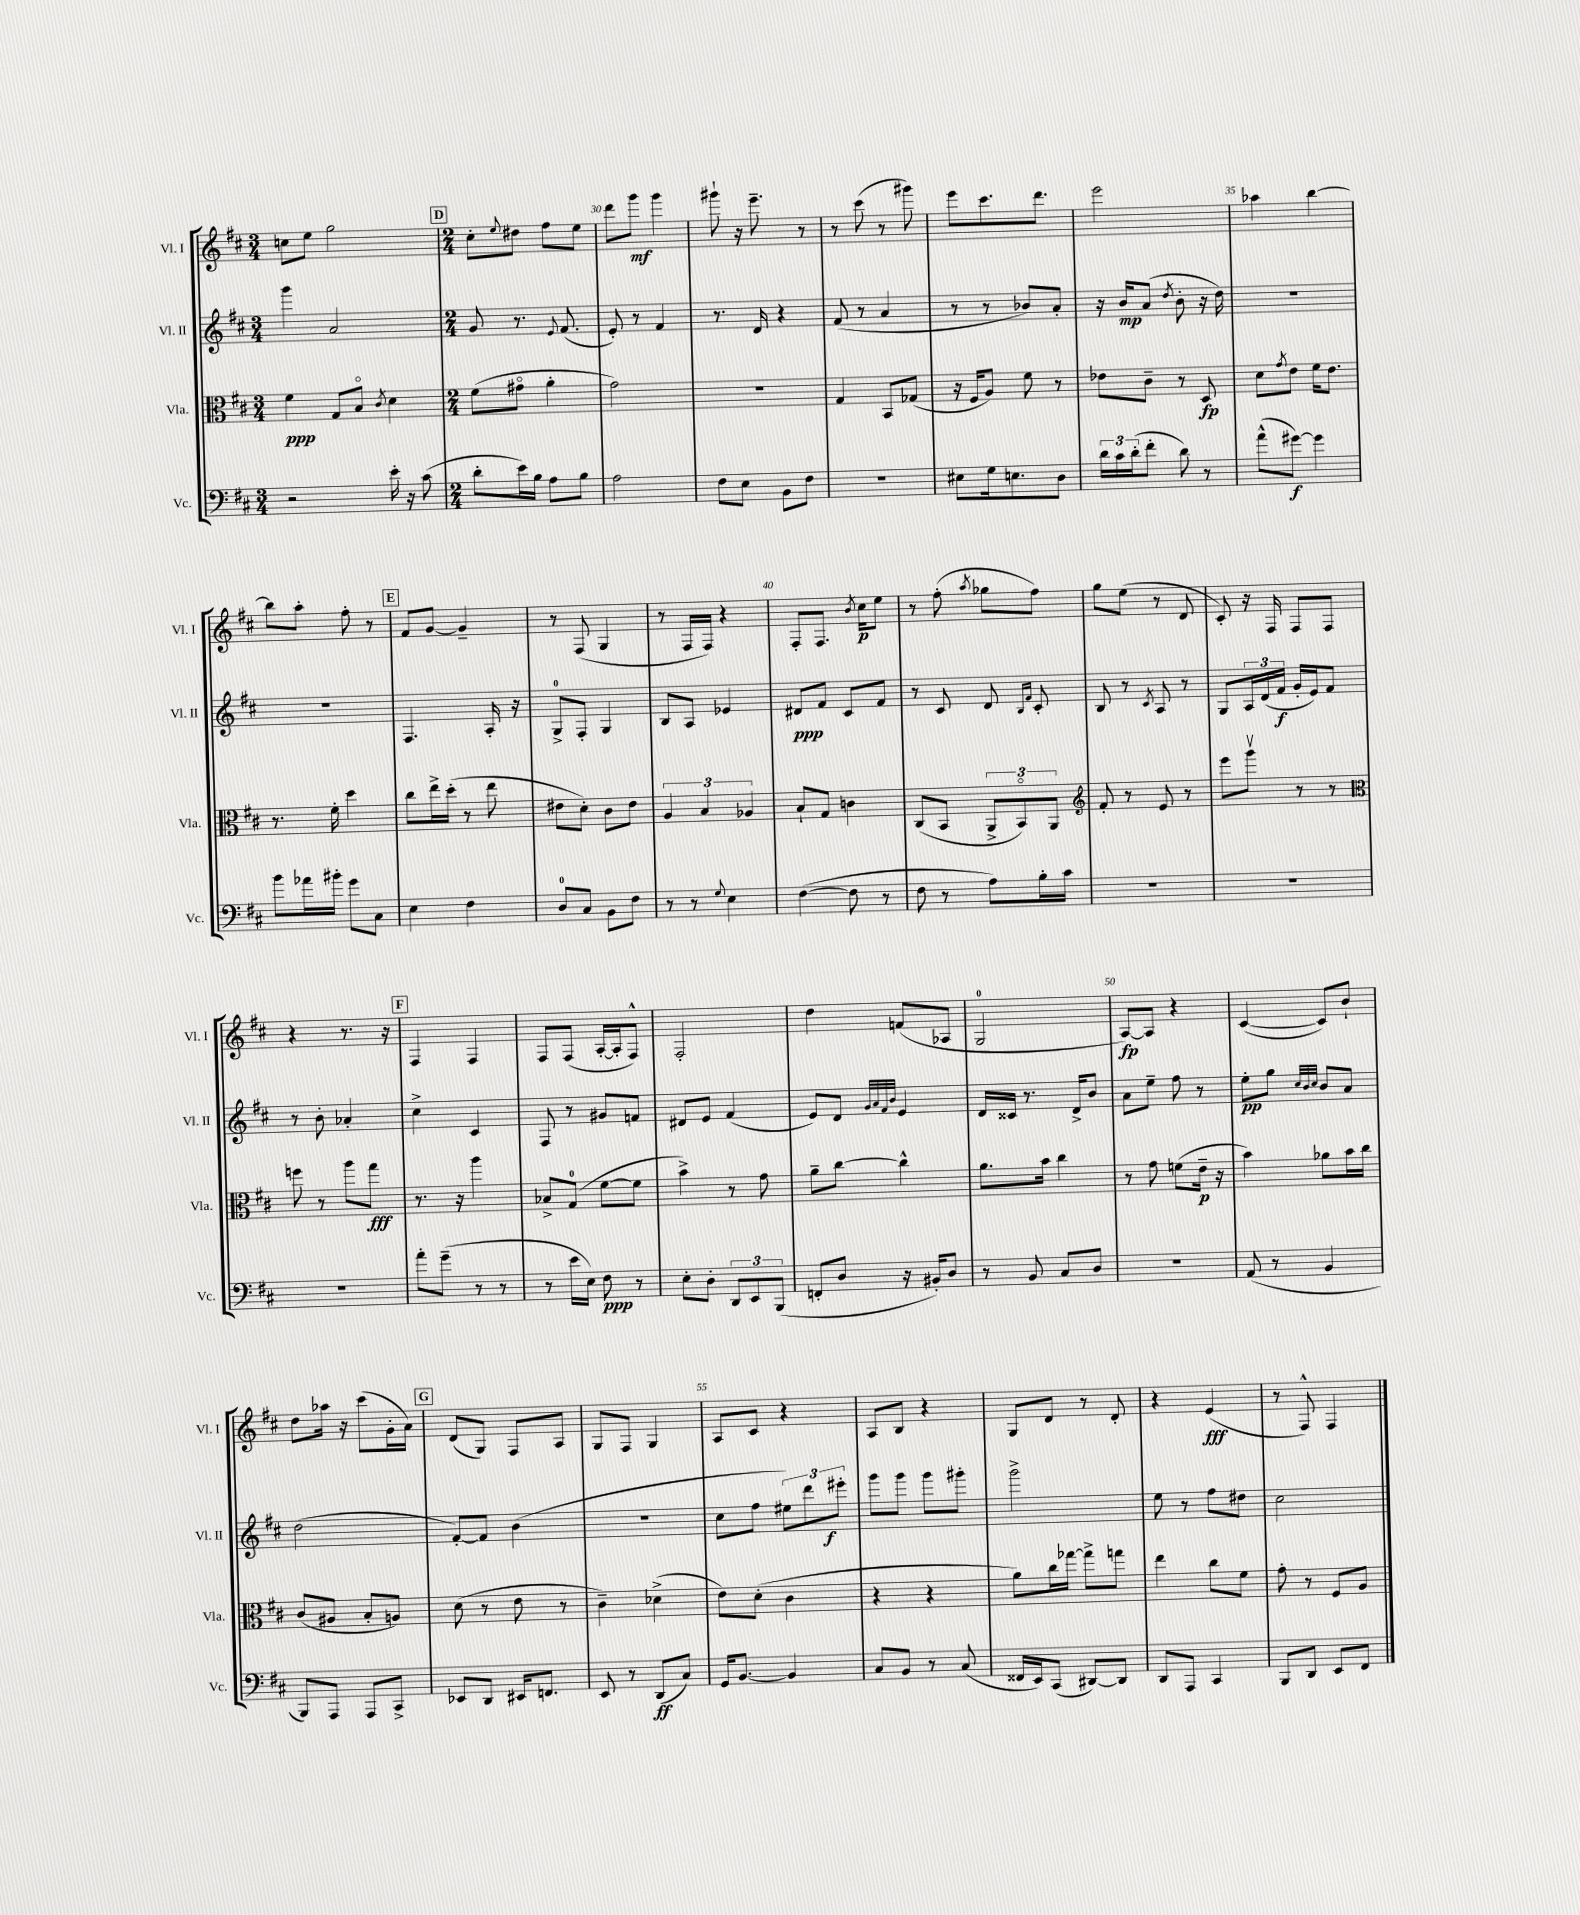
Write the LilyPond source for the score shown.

<<
\new StaffGroup <<
\new Staff = "s0" \with { instrumentName = "Vl. I" shortInstrumentName = "Vl. I" } {
    \clef treble \key d \major \numericTimeSignature \time 3/4
    c''8 e''8 g''2 |
    \mark \markup { \box "D" } \numericTimeSignature \time 2/4 cis''8-. \appoggiatura { e''8 } dis''8 fis''8 e''8 |
    d'''8 g'''8\mf g'''4 |
    gis'''8-! r16 e'''8.-- r8 |
    r8 cis'''8( r8 gis'''8) |
    e'''8 cis'''8. d'''8. |
    e'''2 |
    aes''4 b''4~ |
    b''8 a''8-. fis''8-. r8 |
    \mark \markup { \box "E" } fis'8 g'8~ g'4-- |
    r8 fis8( g4 |
    r8 fis16 fis16) r4 |
    fis8-. fis8. \acciaccatura { b'8 } cis''16\p e''8 |
    r8 fis''8-.( \acciaccatura { a''8 } ges''8 fis''8) |
    g''8 e''8( r8 d'8 |
    cis'8-.) r16 fis16 fis8 fis8 |
    r4 r8. r16 |
    \mark \markup { \box "F" } fis4 fis4 |
    fis8 fis8( a16~-. a16-. fis8-^) |
    fis2-. |
    d''4 f'8( aes8 |
    g2-0 |
    a8~\fp) a8 r4 |
    cis'4~( cis'8) b'8-! |
    d''8 aes''16 r16 cis'''8( g'16-. a'16) |
    \mark \markup { \box "G" } d'8( g8) fis8 a8 |
    g8 fis8 g4 |
    a8 cis'8 r4 |
    a8 b8 r4 |
    g8 d'8 r8 d'8-. |
    r4 e'4\fff( |
    r8 fis8-^) fis4 \bar "|." |
}
\new Staff = "s1" \with { instrumentName = "Vl. II" shortInstrumentName = "Vl. II" } {
    \clef treble \key d \major \numericTimeSignature \time 3/4
    g'''4 a'2 |
    \mark \markup { \box "D" } \numericTimeSignature \time 2/4 g'8 r8. \appoggiatura { e'8 } fis'8.( |
    e'8-.) r8 fis'4 |
    r8. d'16 r4 |
    fis'8( r8 a'4 |
    r8 r8 bes'8) a'8-. |
    r16 b'16\mp a'8( \acciaccatura { d''8 } b'8-. r16 d''16) |
    R2 |
    R2 |
    \mark \markup { \box "E" } fis4. a16-. r16 |
    g8-0-> fis8-. g4 |
    b8 a8 ees'4 |
    dis'8\ppp fis'8 cis'8 fis'8 |
    r8 cis'8 d'8 \grace { b16 fis'16 } cis'8-. |
    b8 r8 \acciaccatura { cis'8 } a8 r8 |
    g8 \tuplet 3/2 { a16 d'16( fis'16\f } g'16-. e'16) fis'8 |
    r8 b'8-. aes'4-. |
    \mark \markup { \box "F" } cis''4-> cis'4 |
    fis8 r8 gis'8 f'8 |
    dis'8 e'8 fis'4( |
    e'8) d'8 \grace { g'32 a'32 fis'32 b'32 } e'4 |
    d'16 cisis'16 r8. d'16-> b'8 |
    a'8 e''8-- fis''8 r8 |
    e''8-.\pp g''8 \grace { cis''32 b'32 cis''32 } b'8 a'8 |
    d''2( |
    \mark \markup { \box "G" } fis'8~-.) fis'8 b'4( |
    R2 |
    cis''8 fis''8 \tuplet 3/2 { eis''8) d'''8 eis'''8-.\f } |
    g'''8 g'''8 g'''8 gis'''8-. |
    g'''2-> |
    e''8 r8 fis''8 dis''8 |
    cis''2 \bar "|." |
}
\new Staff = "s2" \with { instrumentName = "Vla." shortInstrumentName = "Vla." } {
    \clef alto \key d \major \numericTimeSignature \time 3/4
    fis'4\ppp g8 b8\flageolet \acciaccatura { cis'8 } d'4 |
    \mark \markup { \box "D" } \numericTimeSignature \time 2/4 fis'8( gis'8\flageolet a'4-. |
    g'2) |
    r2 |
    g4 b,8 ges8( |
    r16 fis16 a8) fis'8 r8 |
    ees'8 cis'8-- r8 d8\fp |
    d'8 \acciaccatura { g'8 } e'8 fis'16 e'8. |
    r8. fis'16-. d''4 |
    \mark \markup { \box "E" } cis''8 e''16-> d''16-.( r8 e''8 |
    eis'8 d'8-.) cis'8 eis'8 |
    \tuplet 3/2 { a4 b4 aes4 } |
    b8-! g8 c'4 |
    cis8( b,8 \tuplet 3/2 { a,8-> b,8\flageolet) a,8 } |
    \clef treble fis'8-. r8 e'8 r8 |
    e'''8 g'''8\upbow r8 r8 |
    \clef alto f''8 r8 a''8 g''8\fff |
    \mark \markup { \box "F" } r8. r16 a''4 |
    bes8-> g8-0( fis'8~ fis'8 |
    b'4->) r8 g'8 |
    a'8-- cis''8~ cis''4-^ |
    a'8. b'16 cis''4 |
    r8 g'8 f'8( e'16--\p r16 |
    b'4) aes'8 b'16 cis''16 |
    cis'8( ais8 b8-. a8) |
    \mark \markup { \box "G" } d'8( r8 e'8 r8 |
    cis'4--) des'4->( |
    e'8) d'8-.( cis'4 |
    r4 r4 |
    a'8) cis''16 ges''16~ ges''8-> g''8 |
    e''4 cis''8 fis'8 |
    g'8-. r8 fis8 a8 \bar "|." |
}
\new Staff = "s3" \with { instrumentName = "Vc." shortInstrumentName = "Vc." } {
    \clef bass \key d \major \numericTimeSignature \time 3/4
    r2 e'16-. r16 cis'8( |
    \mark \markup { \box "D" } \numericTimeSignature \time 2/4 d'8-. e'16) b16 a8 b8 |
    a2 |
    fis8 e8 b,8 fis8 |
    R2 |
    eis8 g16 e8. d8 |
    \tuplet 3/2 { d'16 cis'16 d'16-.( } fis'8-. d'8) r8 |
    a'8-^( gis'8~\f) gis'4 |
    b'8 aes'16 bis'16-. g'8 cis8 |
    \mark \markup { \box "E" } e4 fis4 |
    d8-0 cis8 b,8 fis8 |
    r8 r8 \appoggiatura { g8 } e4 |
    fis4~( fis8 r8 |
    fis8 r8 a8) b16-. cis'16 |
    R2 |
    R2 |
    R2 |
    \mark \markup { \box "F" } a'8-. g'8--( r8 r8 |
    r8 e'16 e16) fis8\ppp r8 |
    e8-. d8-. \tuplet 3/2 { d,8 e,8 b,,8( } |
    f,8-. d8 r16 bis,16-.) d8 |
    r8 b,8 cis8 d8 |
    R2 |
    a,8( r8 b,4 |
    b,,8) a,,8 a,,8 cis,8-> |
    \mark \markup { \box "G" } ees,8 d,8 eis,16 f,8. |
    e,8 r8 d,8\ff( cis8) |
    g,16 b,8.~ b,4 |
    cis8 b,8 r8 cis8( |
    fisis,16 e,16) cis,8( dis,8~) dis,8 |
    d,8 a,,8 cis,4 |
    b,,8 d,8 e,8 fis,8 \bar "|." |
}
>>
>>
\layout { \context { \Score currentBarNumber = #28 \override BarNumber.break-visibility = ##(#f #t #t) barNumberVisibility = #(every-nth-bar-number-visible 5) } }
